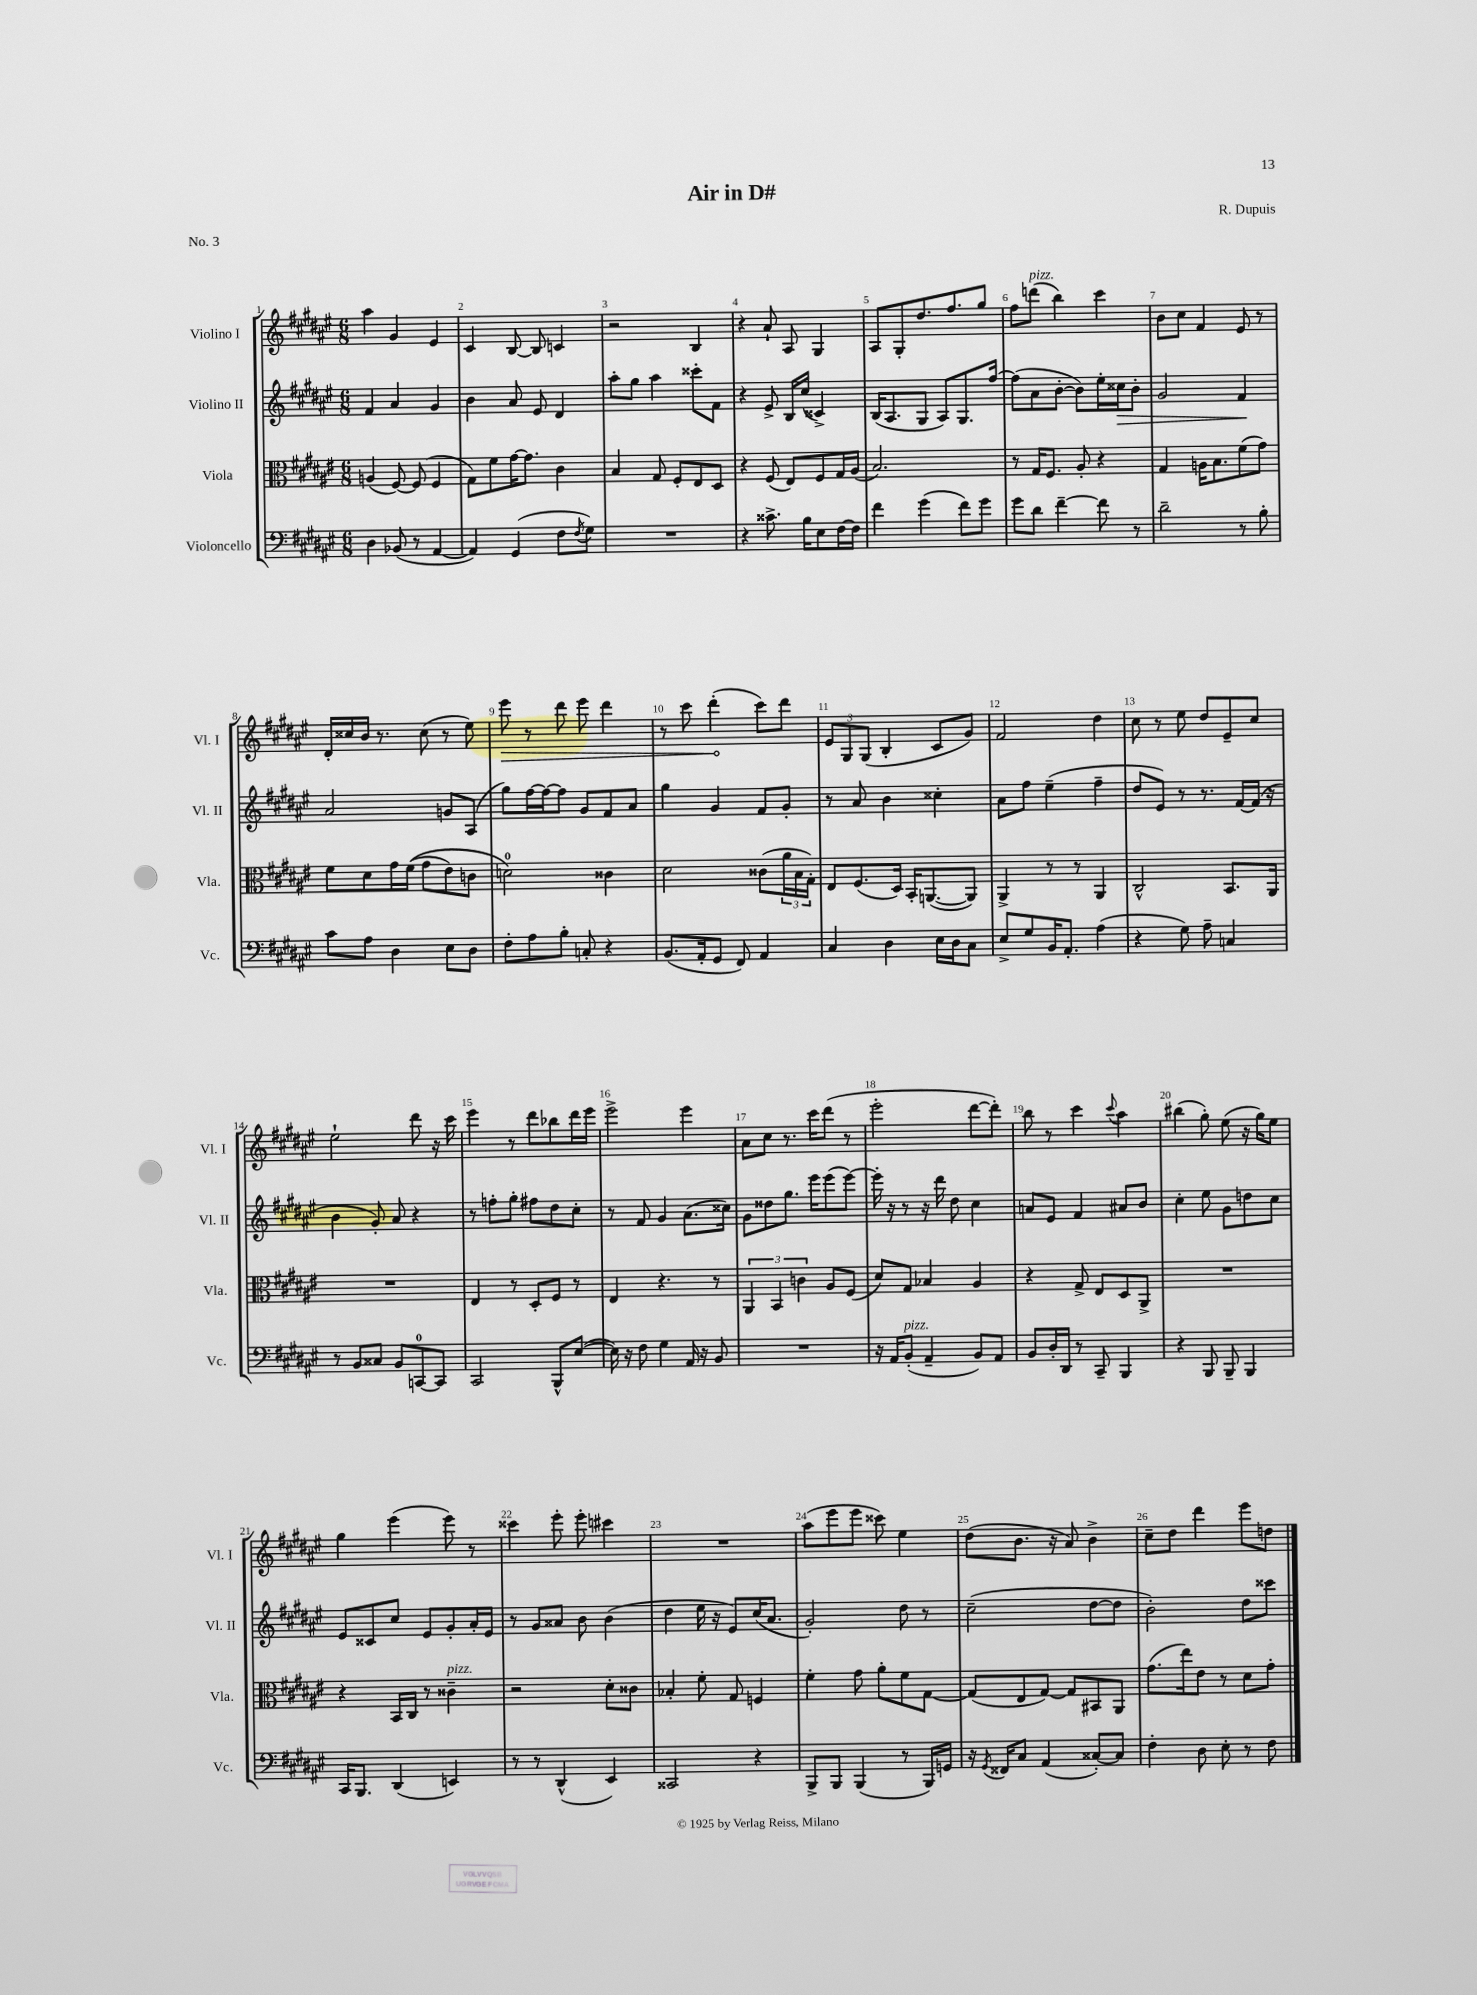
\header { title = "Air in D#" composer = "R. Dupuis" piece = "No. 3" }
<<
\new StaffGroup <<
\new Staff = "s0" \with { instrumentName = "Violino I" shortInstrumentName = "Vl. I" } {
    \clef treble \key fis \major \numericTimeSignature \time 6/8
    ais''4 gis'4 eis'4 |
    cis'4 b8~ b8 c'4 |
    r2 b4 |
    r4 ais'8-! ais8 gis4 |
    ais8 gis8-. dis''8. fis''8. gis''8 |
    fis''8 d'''8^\markup { \italic "pizz." }( b''4) cis'''4 |
    b'8 cis''8 fis'4 eis'8 r8 |
    dis'16-. cisis''16 b'16 r8. cisis''8( r8 eis''8) |
    \once \override Hairpin.circled-tip = ##t eis'''8\> r8 dis'''8 eis'''8 dis'''4 |
    r8 cis'''8 dis'''4-.\!( cis'''8) dis'''8 |
    \tuplet 3/2 { eis'8 gis8 gis8( } b4-. cis'8 gis'8) |
    fis'2 dis''4 |
    cis''8 r8 eis''8 dis''8 eis'8-- cis''8 |
    eis''2-! dis'''8 r16 cis'''16 |
    eis'''4 r8 dis'''8 bes''8 dis'''16 eis'''16 |
    eis'''2-> eis'''4 |
    ais'8 cis''8 r8. cis'''16 dis'''8( r8 |
    eis'''2-. dis'''8~ dis'''8-.) |
    b''8 r8 cis'''4 \appoggiatura { cis'''8 } ais''4 |
    bis''4( gis''8-.) eis''8( r16 gis''16) eis''8 |
    gis''4 eis'''4( eis'''8) r8 |
    cisis'''4 eis'''8-. eis'''8-. cis'''4 |
    R2. |
    ais''8( eis'''8 eis'''8 cisis'''8) eis''4 |
    dis''8( b'8. r16 ais'8) b'4-> |
    cis''8-- dis''8 dis'''4 eis'''8 d''8 \bar "|." |
}
\new Staff = "s1" \with { instrumentName = "Violino II" shortInstrumentName = "Vl. II" } {
    \clef treble \key fis \major \numericTimeSignature \time 6/8
    fis'4 ais'4 gis'4 |
    b'4 ais'8 eis'8 dis'4 |
    ais''8-. gis''8 ais''4 cisis'''8-. fis'8 |
    r4 eis'8-> b16 cis''16( cisis'4->) |
    b16( ais8. gis8 ais8) gis8. fis''16~ |
    fis''8( ais'8 b'8~-. b'8) eis''16-. cisis''16\> b'8-. |
    gis'2 fis'4\! |
    ais'2 g'8 ais8( |
    gis''8) fis''16~ fis''16~ fis''8 gis'8 fis'8 ais'8 |
    gis''4 gis'4 fis'8 gis'8-. |
    r8 ais'8 b'4 cisis''4-. |
    ais'8 fis''8 eis''4--( fis''4-- |
    dis''8 eis'8) r8 r8. fis'16~ fis'16( r16 |
    b'4 gis'8-.) ais'8 r4 |
    r8 f''8-. gis''8-. fis''8 dis''8 cis''8-. |
    r8 fis'8 gis'4 ais'8.( cisis''16) |
    gis'8 disis''8 gis''8. eis'''16 eis'''8( eis'''8~) |
    eis'''16-. r16 r8 r16 dis'''16 dis''8 cis''4 |
    a'8 eis'8 fis'4 ais'8 b'8 |
    cis''4-. eis''8 gis'8 d''8 cis''8 |
    eis'8 cisis'8 cis''8 eis'8 gis'8-. ais'16-. eis'16 |
    r8 gis'8 aisis'8 b'8 b'4( |
    dis''4 eis''16 r16 eis'8) cis''16( ais'8. |
    gis'2-.) dis''8 r8 |
    cis''2--( dis''8~ dis''8 |
    b'2-.) dis''8 cisis'''8 \bar "|." |
}
\new Staff = "s2" \with { instrumentName = "Viola" shortInstrumentName = "Vla." } {
    \clef alto \key fis \major \numericTimeSignature \time 6/8
    a4( fis8~) fis8( fis4 |
    gis8) fis'8 gis'16~ gis'8. cis'4 |
    b4 gis8 fis8-. eis8 dis8 |
    r4 fis8( eis8) fis8 gis16 ais16( |
    b2.) |
    r8 gis16 fis8. ais8-. r4 |
    gis4 a16 b8. fis'8( gis'8) |
    fis'8 dis'8 gis'16 fis'16(\( gis'8 eis'8) c'8 |
    d'2-0\) cisis'4 |
    dis'2 cisis'8( \tuplet 3/2 { ais'16 b16 gis16-.) } |
    eis8 fis8.( dis16) b,16-. a,8.~( a,8) |
    ais,4-> r8 r8 ais,4 |
    cis2-^ b,8. ais,16 |
    R2. |
    eis4 r8 dis8-. fis8 r8 |
    eis4 r4. r8 |
    \tuplet 3/2 { ais,4 b,4 c'4 } ais8 fis8( |
    dis'8) gis8 bes4 ais4 |
    r4 gis8-> eis8 dis8 ais,8-> |
    R2. |
    r4 b,16 cis16 r8 cisis'4--^\markup { \italic "pizz." } |
    r2 dis'8-. cisis'8 |
    bes4-. fis'8-. gis8 f4 |
    fis'4-. gis'8 ais'8-. fis'8 gis8~ |
    gis8( eis8 gis8~) gis8 bis,8 ais,8 |
    gis'8.( eis''16) eis'8 r8 dis'8 gis'8-. \bar "|." |
}
\new Staff = "s3" \with { instrumentName = "Violoncello" shortInstrumentName = "Vc." } {
    \clef bass \key fis \major \numericTimeSignature \time 6/8
    dis4 bes,8( r8 ais,4~ |
    ais,4) gis,4( fis8 \acciaccatura { fis8 } gis8) |
    R2. |
    r4 cisis'8.-> b16 eis8 fis16~ fis16 |
    fis'4 gis'4( fis'8) gis'8 |
    gis'8 dis'8 fis'4~-- fis'8 r8 |
    dis'2-- r8 b8-. |
    cis'8 ais8 dis4 eis8 dis8 |
    fis8-. ais8 b8-. c8-. r4 |
    b,8.( ais,16-. gis,8 fis,8) ais,4 |
    cis4 dis4 eis16 dis16 cis8 |
    eis8-> gis8 b,16 ais,8.-. ais4( |
    r4 gis8) ais8-- c4 |
    r8 b,8 cisis8 b,8 c,8-0~ c,8 |
    cis,2 b,,8-^ eis8~( |
    eis16) r16 fis8 gis4 ais,16 r16 b,8 |
    R2. |
    r16 ais,16 b,8-.^\markup { \italic "pizz." }( ais,4-- b,8) ais,8 |
    b,8 dis16-. dis,16 r8 cis,8-- b,,4 |
    r4 b,,8 b,,8-- b,,4 |
    cis,16 b,,8. dis,4( e,4) |
    r8 r8 dis,4-^( eis,4) |
    cisis,2 r4 |
    b,,8-> b,,8 b,,4( r8 b,,16) g,16 |
    r16 \acciaccatura { gis,8 } fisis,16 cis8 ais,4( cisis8~-.) cisis8 |
    fis4-. dis8 eis8-. r8 fis8 \bar "|." |
}
>>
>>
\layout { \context { \Score \override BarNumber.break-visibility = ##(#f #t #t) barNumberVisibility = #all-bar-numbers-visible } }
